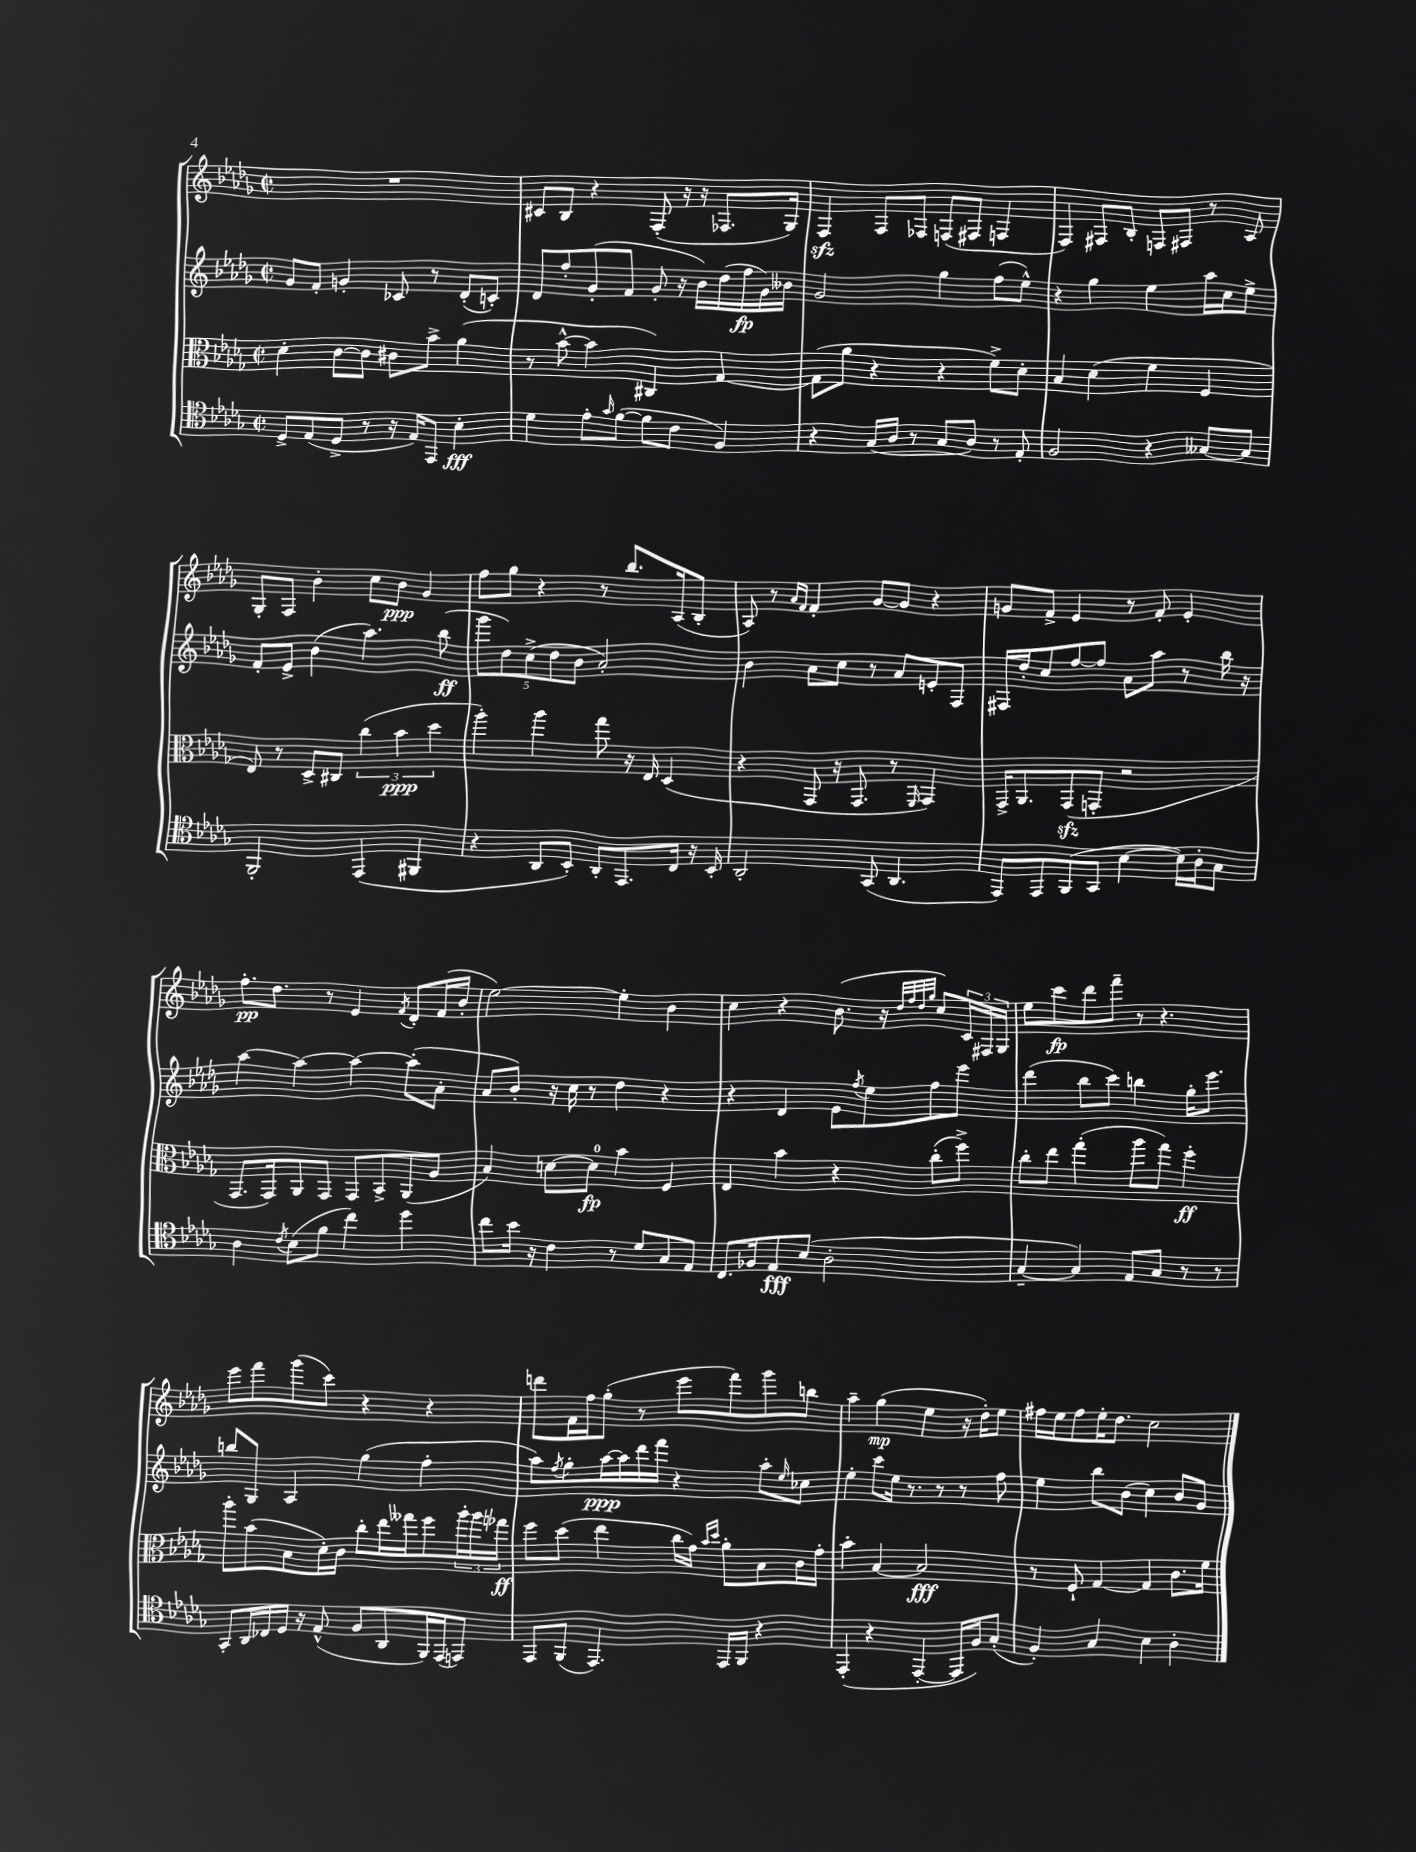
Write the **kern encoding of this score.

**kern	**kern	**kern	**kern
*staff4	*staff3	*staff2	*staff1
*clefC4	*clefC3	*clefG2	*clefG2
*k[b-e-a-d-g-]	*k[b-e-a-d-g-]	*k[b-e-a-d-g-]	*k[b-e-a-d-g-]
*M2/2	*M2/2	*M2/2	*M2/2
*met(c|)	*met(c|)	*met(c|)	*met(c|)
8D-^/L	4d-'\	8g-/L	1r
(8E-/	.	8f'/J	.
8D-^/J	[8c\L	4g'/	.
8r	8c\]J	.	.
16r	8c#\L	8c-/	.
16E-/LK)	.	.	.
8EE-/J	8b-^\J	8r	.
4B-'\	(4a-\	(8d-'/L	.
.	.	8c'/J)	.
=	=	=	=
4d-\	8r	8d-/L	8c#/L
.	[8b-^^\	8ff'/	8B-/J
8e-'\L	4b-\]	(8g-'/	4r
16qqg-/	.	.	.
([8f\J	.	8f/J	.
8f\]L	4C#/)	8g-'/	(8F'/
8c\J	.	16r	16r
.	.	16b-\LL)	16r
4F/)	[4G-/	(16dd-\	8.F-/L
.	.	16ff\	.
.	.	16g-\)	.
.	.	16b--\JJ	16G-/Jk)
=	=	=	=
4r	(8G-\]L	2g-/	4F/
.	8a-\J	.	.
(16G-/LL	4r	.	8F/L
16A-/JJ	.	.	.
8r	.	.	8F-/J
8G-/L	4r	4gg-\	(8F/L
8A-/J)	.	.	8F#/J
8r	8f^\L)	(8ff\L	4F/
8E-'/	8d-'\J	8ee-^^\J)	.
=	=	=	=
2F/	4B-/	4r	4F/)
.	(4d-\	4gg-\	8F#/L
.	.	.	8B-'/J
4r	4f\	4ee-\	8F/L
.	.	.	8F#/J
[8G--/L	4F/	16aa-\LL	8r
.	.	16cc\J	.
8G--/]J	.	8ee-^\J	8A-/
=	=	=	=
2FF'/	8E-/)	8f'/L	8G-'/L
.	8r	8e-^/J	8F/J
.	8D-^/L	(4b-\	4b-'\
.	8C#/J	.	.
(4EE-/	(6cc\	4.aa-\)	8cc\L
.	.	.	8b-\J
.	6b-\	.	.
4FF#/	.	.	4g-/
.	6dd-\	.	.
.	.	(8bb-\	.
=	=	=	=
4r	4aa-'\)	10ggg-\L	8ff\L
.	.	10dd-\)	.
.	.	.	8gg-\J
.	.	(10cc^\	.
8AA-/L	4aa-\	.	4r
.	.	10dd-\	.
8BB-'/J)	.	.	.
.	.	10b-\J	.
8AA-'/L	8gg-\	2a-'/)	8r
8.EE-/	16r	.	8.bb-/L
.	16E-/	.	.
.	(4D-/	.	.
16C/Jk	.	.	(16A-/k
16r	.	.	8B-'/J
16BB-'/	.	.	.
=	=	=	=
2AA-'/	4r	4b-\	8A-/)
.	.	.	8r
.	.	.	16qqa-/LL
.	.	.	16qqf/JJ
.	8GG-/	8a-\L	4f'/
.	16r	8cc\J	.
.	8.GG-/	.	.
(8GG-/	.	8r	[8g-/L
4.AA-/	8r	8a-/L	8g-/]J
.	16qqFF/	.	.
.	4GG-/)	8e'/	4r
.	.	8F/J	.
=	=	=	=
8EE-/L)	16GG-^/LK	16F#/LL	8g/L
.	8.AA-/	16dd-'/J	.
8EE-/	.	8cc/	8f^/J
(8FF/	(8GG-/	[8ff/	4e-/
8GG-/J	8GG'/J	8ff/]J	.
[4B-\	2r	8a-\L	8r
.	.	8aa-\J	8f'/
16B-\]LL)	.	8r	4e-'/
16A-'\J	.	.	.
8G-\J	.	16bb-\	.
.	.	16r	.
=	=	=	=
4A-\	8.GG-/L	[4aa-\	8.ff'\L
.	16GG-/k)	.	8.dd-\J
8qc/	.	.	.
(8B-\L	8AA-/	4aa-\_	.
8f\J	8GG-/J	.	8r
4cc\)	8GG-/L	4aa-\_	4e-/
.	8BB-^/	.	.
.	.	.	8qf/
4dd-\	(8AA-/	(8aa-'\]L	8d-'/L
.	8A-/J	8a-'\J	(16f/L
.	.	.	16b-'/JJ
=	=	=	=
8cc\L	4B-/)	8a-/L	[2ee-\)
16b-\Jk	.	8b-'/J)	.
16r	.	.	.
4c\	[8d\L	16r	.
.	.	16cc\	.
.	8d\]J	8r	.
8r	4b-\	4dd-\	4ee-'\]
8d-/L	.	.	.
8G-/	4F/	4r	4b-\
8E-/J	.	.	.
=	=	=	=
8.C/L	4E-/	4r	4cc\
16F-/k	.	.	.
8E-/	4b-\	4d-/	4r
(8B-/J	.	.	.
2A-'\	4r	8e-\L	(8.b-\
.	.	8qff/	.
.	.	8ee-\	.
.	.	.	16r
.	.	.	32qqdd-/LLL
.	.	.	32qqff/
.	.	.	32qqdd-/
.	.	.	32qqgg-/JJJ
.	(8cc'\L	8ff\	8cc/L)
.	8ff^\J)	8eee-\J	24c/L
.	.	.	24F#/
.	.	.	24G-/JJ
=	=	=	=
[4G-~/	8cc'\L	(4ddd-\	8ee-\L
.	8ee-\J	.	8ccc\
4G-/])	(4gg-'\	8bb-\L	8ddd-\
.	.	8ccc\J)	8fff~\J
8E-/L	8aa-\L	4bb\	8r
8G-/J	8gg-\J)	.	4.r
8r	4ff'\	16gg-'\LK	.
.	.	8.eee-\J	.
8r	.	.	.
=	=	=	=
8GG-'/L	8aa-'\L	8bb/L	8eee-\L
16AA-/L	(8b-\	8G-/J	8fff\
16C-/	.	.	.
16D-/JJ	8B-\	4A-/	(8ggg-\
16r	.	.	.
(8E-^^/	16d-'\L)	.	8ccc\J)
.	16c\JJ	.	.
8F/L	8cc'\L	(4gg-\	4r
8AA-/	16ee-\L	.	.
.	16gg--\J	.	.
16FF/L)	8ff\	4ff'\	4r
(16EE-/J	.	.	.
8EE/J)	24aa-'\L	.	.
.	24aa-\	.	.
.	24gg-\JJ	.	.
=	=	=	=
8EE-/L	8ff\L	8aa-\L)	8ddd\L
.	.	8qff/	.
(8FF/J	(8dd-\J	8gg-'\	16f\L
.	.	.	16ff\J
4.EE-/)	4ee-\	[16aa-\L	(8gg-'\J
.	.	16aa-\]	.
.	.	16ddd-\	8r
.	.	16fff\JJ	.
.	16cc\LL	4r	8eee-\L
.	16g-\JJ)	.	.
.	16qqb-/LL	.	.
.	16qqdd-/JJ	.	.
16EE-/LL	8a-'\L	.	8fff\)
16FF/JJ	.	.	.
4r	8B-\	8aa-'\L	8ggg-\
.	.	16qqee-/	.
.	16c\L	8cc-\J	8bb\J
.	16g-'\JJ	.	.
=	=	=	=
(4EE-'/	4b-'\	4ee-'\	4aa-~\
4r	[4B-/	8ccc\L	(4gg-\
.	.	16ee-\Jk	.
.	.	8.r	.
[4EE-'/	2B-/]	.	4ee-\
.	.	8r	.
16EE-/]LL	.	8r	16r
16F/J)	.	.	16dd-'\LK)
(8G-'/J	.	8ff\	8ee-\J
=	=	=	=
4F'/)	8r	4ee-\	16ff#\LL
.	.	.	16ee-\J
.	8F`/	.	8ff#\
4G-/	[4G-/	8bb-\L	16ee-'\K
.	.	.	8.dd-\J
.	.	(8b-\J	.
4B-\	4G-/]	4cc\)	2cc\
4A-'\	8.c\L	8b-/L	.
.	.	8g-/J	.
.	16f\Jk	.	.
==	==	==	==
*-	*-	*-	*-
